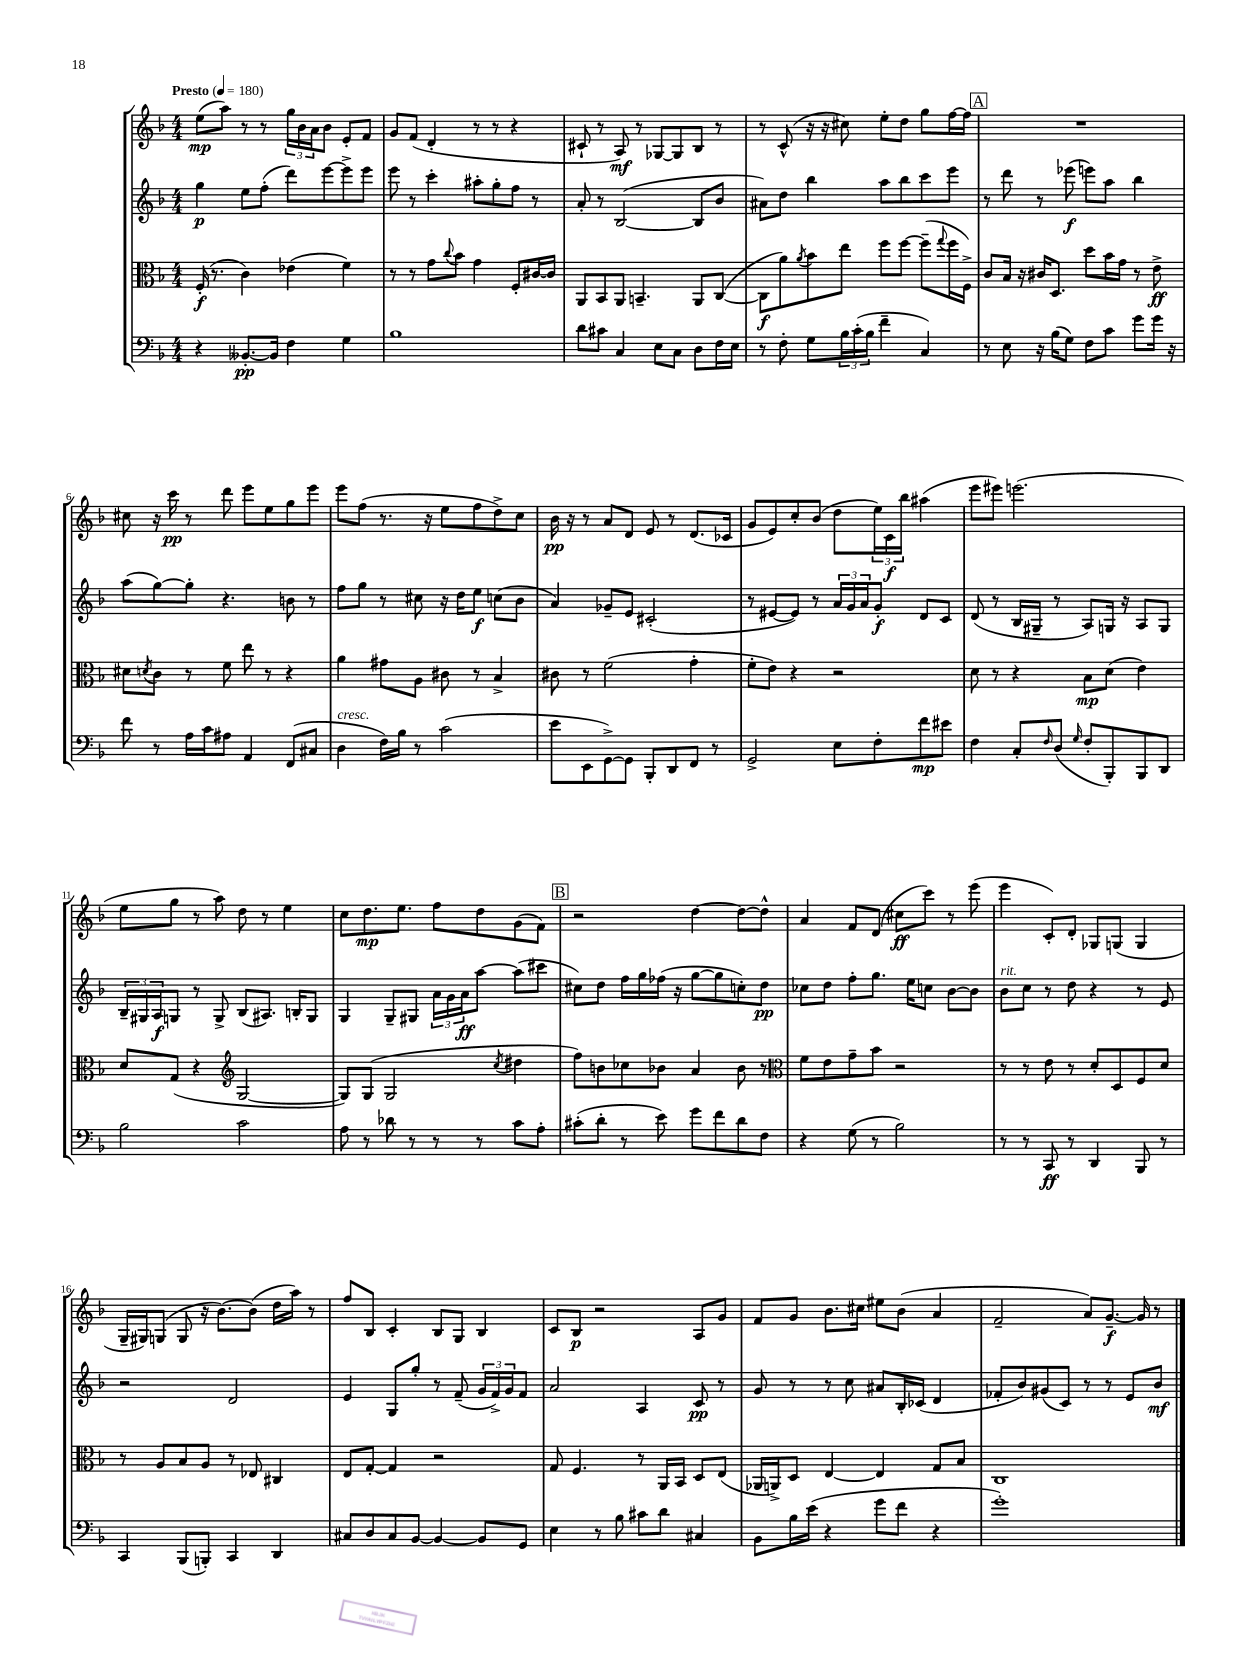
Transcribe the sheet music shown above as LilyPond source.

<<
\new StaffGroup <<
\new Staff = "s0" {
    \clef treble \key f \major \numericTimeSignature \time 4/4 \tempo "Presto" 4 = 180
    e''8\mp( a''8) r8 r8 \tuplet 3/2 { g''16 bes'16 a'16 } bes'8 e'8-. f'8 |
    g'8 f'8( d'4-. r8 r8 r4 |
    cis'8-! r8 a8\mf) r8 ges8~ ges8 bes8 r8 |
    r8 c'8-^( r16 r16 cis''8) e''8-. d''8 g''8 f''16~ f''16 |
    \mark \markup { \box "A" } R1 |
    cis''8 r16 c'''16\pp r8 d'''8 e'''8 e''8 g''8 e'''8 |
    e'''8 f''8( r8. r16 e''8 f''8 d''8->) c''8 |
    bes'16\pp r16 r8 a'8 d'8 e'8 r8 d'8.( ces'16 |
    g'8 e'8) c''8-. bes'8( d''8 \tuplet 3/2 { e''16) c'16\f bes''16 } ais''4( |
    e'''8 eis'''8) e'''2.( |
    e''8 g''8 r8 a''8) d''8 r8 e''4 |
    c''8 d''8.\mp e''8. f''8 d''8 g'8( f'8) |
    \mark \markup { \box "B" } r2 d''4~ d''8~ d''8-^ |
    a'4 f'8 d'8( cis''8\ff c'''8) r8 e'''8( |
    e'''4 c'8-.) d'8-. ges8 g8( g4 |
    g16-- gis16) g8( g8 r16 bes'8.~) bes'8( d''16 a''16) r8 |
    f''8 bes8 c'4-. bes8 g8 bes4 |
    c'8 bes8\p r2 a8 g'8 |
    f'8 g'8 bes'8. cis''16 eis''8 bes'8( a'4 |
    f'2-- a'8) g'8.~--\f g'16 r8 \bar "|." |
}
\new Staff = "s1" {
    \clef treble \key f \major \numericTimeSignature \time 4/4
    g''4\p e''8 f''8-.( d'''8) e'''8~ e'''8-> e'''8 |
    e'''8 r8 c'''4-. ais''8-. g''8-. f''8 r8 |
    a'8-. r8 bes2~( bes8 bes'8 |
    ais'8) d''8 bes''4 a''8 bes''8 c'''8 e'''8 |
    \mark \markup { \box "A" } r8 d'''8 r8 ees'''8\f( e'''8) a''8 bes''4 |
    a''8( g''8~) g''8-. r4. b'8 r8 |
    f''8 g''8 r8 cis''8 r16 d''16 e''8\f c''8( bes'8 |
    a'4) ges'8-- e'8 cis'2-.( |
    r8 eis'8~ eis'8) r8 \tuplet 3/2 { a'16 g'16 a'16 } g'8-.\f d'8 c'8 |
    d'8( r8 bes16 gis16-- r8 a8) g16 r16 a8 g8 |
    \tuplet 3/2 { bes16-- gis16 a16\f } g8 r8 g8-> bes8( ais8.) b16-. g8 |
    g4 g8-- gis8 \tuplet 3/2 { a'16 g'16 a'16\ff } a''8~ a''8( cis'''8 |
    \mark \markup { \box "B" } cis''8) d''8 f''16 g''16 fes''16( r16 g''8~ g''8 c''8-.) d''8\pp |
    ces''8 d''8 f''8-. g''8. e''16 c''8 bes'8~ bes'8 |
    bes'8^\markup { \italic "rit." } c''8 r8 d''8 r4 r8 e'8 |
    r2 d'2 |
    e'4 g8 g''8-. r8 f'8--( \tuplet 3/2 { g'16 f'16->) g'16 } f'8 |
    a'2 a4 c'8\pp r8 |
    g'8 r8 r8 c''8 ais'8 bes16-. ces'16( d'4 |
    fes'8-. bes'8) gis'8( c'8) r8 r8 e'8 bes'8\mf \bar "|." |
}
\new Staff = "s2" {
    \clef alto \key f \major \numericTimeSignature \time 4/4
    f16-.\f( r8. c'4) ees'4( f'4) |
    r8 r8 g'8 \appoggiatura { c''8 } bes'8 g'4 f8-. cis'16~ cis'16 |
    a,8 bes,8 a,8 b,4.-- a,8 c8~( |
    c8\f a'8) \acciaccatura { a'8 } bes'8 e''8 f''8 f''8~ f''8--( \appoggiatura { g''8 } f''16 f16->) |
    \mark \markup { \box "A" } c'8 bes16 r16 cis'16 d8. d''8 bes'16 g'16 r8 e'8->\ff |
    dis'8 \acciaccatura { d'8 } c'8 r8 f'8 e''8 r8 r4 |
    a'4 gis'8 a8 cis'8 r8 bes4-> |
    cis'8 r8 f'2( g'4-. |
    f'8-. e'8) r4 r2 |
    d'8 r8 r4 bes8\mp d'8( e'4) |
    d'8 g8( r4 \clef treble g2~ |
    g8) g8( g2 \acciaccatura { c''8 } dis''4 |
    \mark \markup { \box "B" } f''8) b'8 ces''8 bes'8 a'4 bes'8 r8 |
    \clef alto f'8 e'8 g'8-- bes'8 r2 |
    r8 r8 e'8 r8 d'8-. d8 f8 d'8 |
    r8 a8 bes8 a8 r8 ees8 cis4 |
    e8 g8~-. g4 r2 |
    g8 f4. r8 a,16 bes,16 d8 e8( |
    aes,16 a,16->) d8 e4~ e4 g8 bes8 |
    c1 \bar "|." |
}
\new Staff = "s3" {
    \clef bass \key f \major \numericTimeSignature \time 4/4
    r4 beses,8.~-.\pp beses,16 f4 g4 |
    bes1 |
    d'8 cis'8 c4 e8 c8 d8 f16 e16 |
    r8 f8-. g8 \tuplet 3/2 { bes16 c'16-.( bes16 } f'4-- c4) |
    \mark \markup { \box "A" } r8 e8 r16 bes16( g8) f8 c'8 g'8 g'16 r16 |
    f'8 r8 a16 c'16 ais8 a,4 f,8( cis8 |
    d4^\markup { \italic "cresc." } f16) bes16 r8 c'2( |
    e'8 e,8 g,8~->) g,8 bes,,8-. d,8 f,8 r8 |
    g,2-> e8 f8-. f'8\mp eis'8 |
    f4 c8-. \grace { f16 } d8( \grace { g16 } f8-. bes,,8-.) bes,,8 d,8 |
    bes2 c'2 |
    a8 r8 des'8 r8 r8 r8 c'8 a8-. |
    \mark \markup { \box "B" } cis'8-.( d'8-. r8 e'8) g'8 f'8 d'8 f8 |
    r4 g8( r8 bes2) |
    r8 r8 c,8\ff r8 d,4 bes,,8 r8 |
    c,4 bes,,8( b,,8-.) c,4 d,4 |
    cis8 d8 cis8 bes,8~ bes,4~ bes,8 g,8 |
    e4 r8 bes8 cis'8 d'8 cis4 |
    bes,8 bes16 e'16( r4 g'8 f'8 r4 |
    g'1-.) \bar "|." |
}
>>
>>
